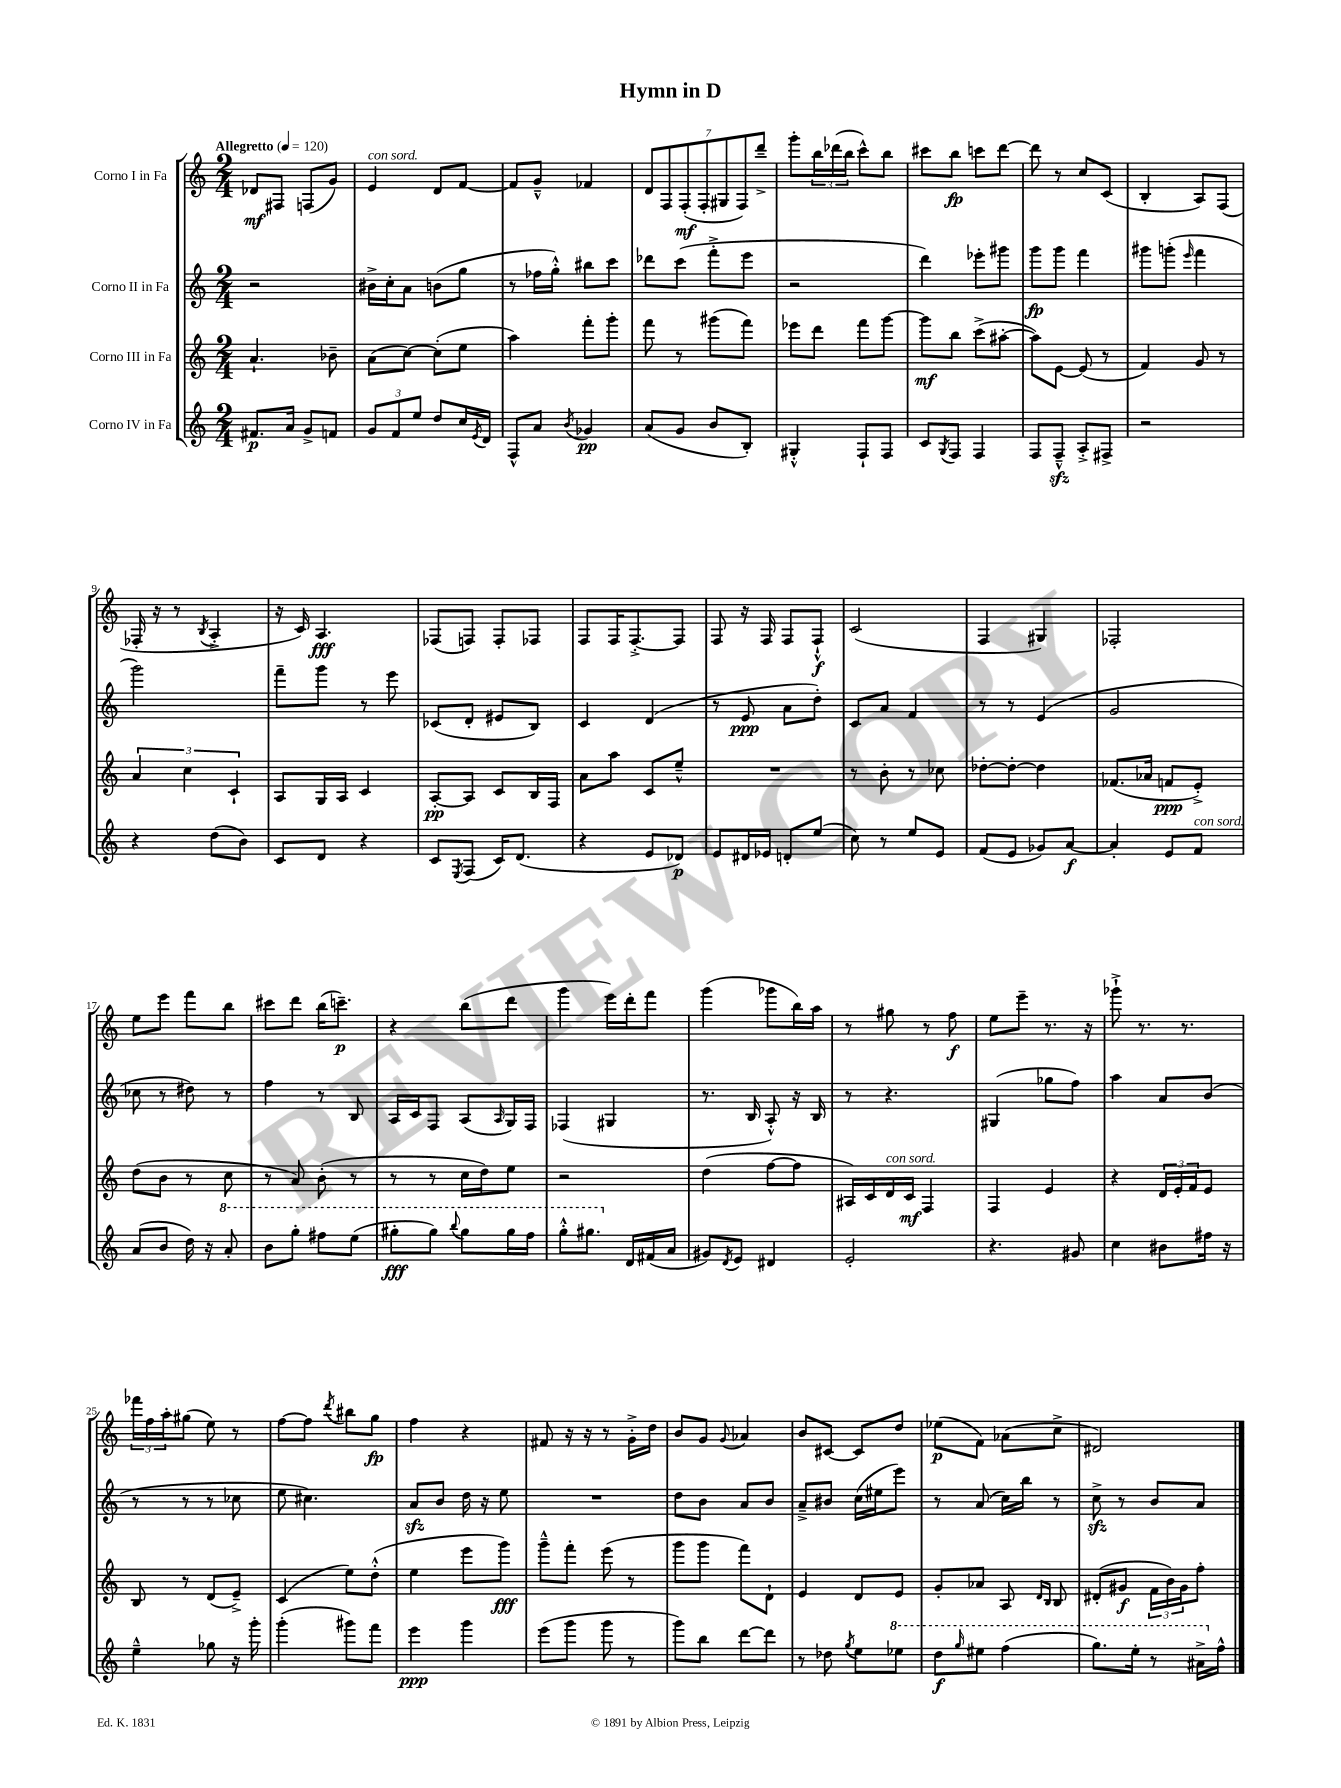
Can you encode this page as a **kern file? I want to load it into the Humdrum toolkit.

**kern	**kern	**kern	**kern
*staff4	*staff3	*staff2	*staff1
*clefG2	*clefG2	*clefG2	*clefG2
*k[]	*k[]	*k[]	*k[]
*M2/4	*M2/4	*M2/4	*M2/4
*MM120	*MM120	*MM120	*MM120
8.f#	4.a`	2r	8d-
.	.	.	8F#
16a	.	.	.
8g^	.	.	(8F
8f	8b-~	.	8g)
=	=	=	=
12g	(8a	16b#^	4e
.	.	16cc'	.
12f	.	.	.
.	[8cc)	8a	.
12ee	.	.	.
8dd	(8cc']	(8b	8d
16cc	8ee	8gg	[8f
8qe	.	.	.
16d	.	.	.
=	=	=	=
8F^^	4aa)	8r	8f]
8a	.	16ff-	8g~^^
.	.	16gg'^^)	.
8qb	.	.	.
4g-	8fff'	8bb#	4f-
.	8ggg'	8ccc	.
=	=	=	=
(8a	8fff	8ddd-	14d
.	.	.	14F
8g	8r	(8ccc	.
.	.	.	(14F'
.	.	.	14F'
8b	(8ggg#	8fff'^	.
.	.	.	14G#
.	.	.	14F)
8B')	8fff)	8eee	.
.	.	.	14ddd~^
=	=	=	=
4G#'^^	8eee-	2r	8ggg'
.	8ddd	.	24bb
.	.	.	(24ddd-
.	.	.	24bb
8F`	8fff	.	8ccc^^)
8F	[8ggg	.	8bb
=	=	=	=
8c	8ggg]	4ddd)	8ccc#
8qG	.	.	.
8F	8bb	.	8bb
4F	(8ccc^	8eee-'	8ccc
.	[8aa#'	8ggg#	[8ddd
=	=	=	=
8F	8aa#])	8ggg	8ddd]
8F~^^	[8e	8ggg	8r
8A'^	(8e]	4fff	8cc
8F#^	8r	.	(8c
=	=	=	=
2r	4f)	8ggg#	4B'
.	.	(8ggg'	.
.	.	16qqeee	.
.	8g	4fff	8A)
.	8r	.	(8F
=	=	=	=
4r	6a	2ggg)	16F-'
.	.	.	16r
.	.	.	8r
.	6cc	.	.
.	.	.	8qB
(8dd	.	.	4A'^
.	6c`	.	.
8b)	.	.	.
=	=	=	=
8c	8A	8fff~	16r
.	.	.	16c)
8d	16G	8ggg	4.A
.	16A	.	.
4r	4c	8r	.
.	.	8eee	.
=	=	=	=
8c	[8A'	(8c-	(8F-
8qE	.	.	.
(8F	8A]	8d'	8F)
16c)	8c	8e#	8F'
(8.d	.	.	.
.	16B	8B)	8F-
.	16F	.	.
=	=	=	=
4r	8a	4c	8F
.	8aa	.	16F
.	.	.	[8.F'^
8e	8c	(4d	.
8d-)	8ee~^^	.	8F]
=	=	=	=
8e	2r	8r	8F
16d#	.	8e	16r
16e-	.	.	16F
8d'	.	8a	8F
(8ee	.	8dd')	8F`^^
=	=	=	=
8cc)	8r	8c	(2c
8r	8b'	8a	.
8ee	8r	4f	.
8e	8cc-	.	.
=	=	=	=
(8f	[8dd-'	8r	4F
8e	8dd-'_	8r	.
8g-)	4dd-]	(4e	4G#)
[8a	.	.	.
=	=	=	=
4a']	(8.f-	2g	2F-'
.	16a-	.	.
8e	8f	.	.
8f	8e'^)	.	.
=	=	=	=
(8a	(8dd	8cc-	8ee
8b	8b	8r	8eee
16dd)	8r	8dd#)	8fff
16r	.	.	.
8aa'	8cc	8r	8bb
=	=	=	=
8bb	8r	4ff	8ccc#
8ggg'	8a)	.	8ddd
8fff#	(8b'	8r	(16bb
.	.	.	8.ccc~)
(8eee	8r	8B	.
=	=	=	=
8ggg#'	8r	16A	4r
.	.	16c	.
8ggg#)	8r	8F	.
8qqbbb	.	.	.
8ggg#	16cc	(8A	(8bb
.	16dd)	.	.
.	.	16qqA	.
16ggg#	8ee	16G)	8ddd
16fff	.	16F	.
=	=	=	=
8ggg'^^	2r	(4F-	4ggg
8.ggg#	.	.	.
.	.	4G#	16eee)
16d	.	.	16ddd'
(16f#	.	.	8fff
16a	.	.	.
=	=	=	=
8g#)	(4dd	8.r	(4ggg
8qd	.	.	.
8e	.	.	.
.	.	16B	.
4d#	[8ff	8A'^^)	8ggg-
.	8ff]	16r	16bb)
.	.	16B	16aa
=	=	=	=
2e'	16A#)	8r	8r
.	16c	.	.
.	16d	4.r	8gg#
.	16c	.	.
.	4F	.	8r
.	.	.	8ff
=	=	=	=
4.r	4F	(4G#	8ee
.	.	.	8eee~
.	4e	8gg-	8.r
8g#	.	8ff)	.
.	.	.	16r
=	=	=	=
4cc	4r	4aa	8ggg-`^
.	.	.	8.r
8b#	24d	8a	.
.	24e'	.	.
.	.	.	8.r
.	24f	.	.
16ff#	8e	(8b	.
16r	.	.	.
=	=	=	=
4ee~^^	8B	8r	24fff-
.	.	.	24ff
.	.	.	24aa'
.	8r	8r	(8gg#
8gg-	(8d	8r	8ee)
16r	8e~^)	8cc-	8r
16ggg'	.	.	.
=	=	=	=
(4ggg'	(4c	8ee	[8ff
.	.	4.cc#)	8ff]
.	.	.	8qddd
8ggg#)	8ee)	.	8bb#
8fff	(8dd'^^	.	8gg
=	=	=	=
4eee	4ee	8a	4ff
.	.	8b	.
4ggg	8eee	16dd	4r
.	.	16r	.
.	8ggg)	8ee	.
=	=	=	=
(8eee	8ggg~^^	2r	8f#
8ggg	8fff'	.	16r
.	.	.	16r
8ggg	(8eee	.	8r
8r	8r	.	16g'^
.	.	.	16dd
=	=	=	=
8ggg)	8ggg	8dd	8b
8bb	8ggg	8b	8g
.	.	.	8qqg
[8ddd	8fff)	8a	4a-
8ddd]	8d`	8b	.
=	=	=	=
8r	4e	8a~^	8b
8dd-	.	8b#	[8c#
8qgg	.	.	.
8ee	8d	(16cc	8c#]
.	.	16ee#	.
8eee-	8e	8eee)	8dd
=	=	=	=
8ddd	8g'	8r	(8ee-
16qqggg	.	.	.
8eee#	8a-	(8a	8f)
(4fff	8A	16cc)	(8a-
.	.	16bb	.
.	16qqd	.	.
.	16qqB	.	.
.	8B	8r	8cc^
=	=	=	=
8.ggg)	(8d#'	8cc^	2d#)
.	8g#	8r	.
16eee'	.	.	.
8r	24f	8b	.
.	24b)	.	.
.	24g#	.	.
16aa#^	8ff'	8a	.
16ff^^	.	.	.
==	==	==	==
*-	*-	*-	*-
